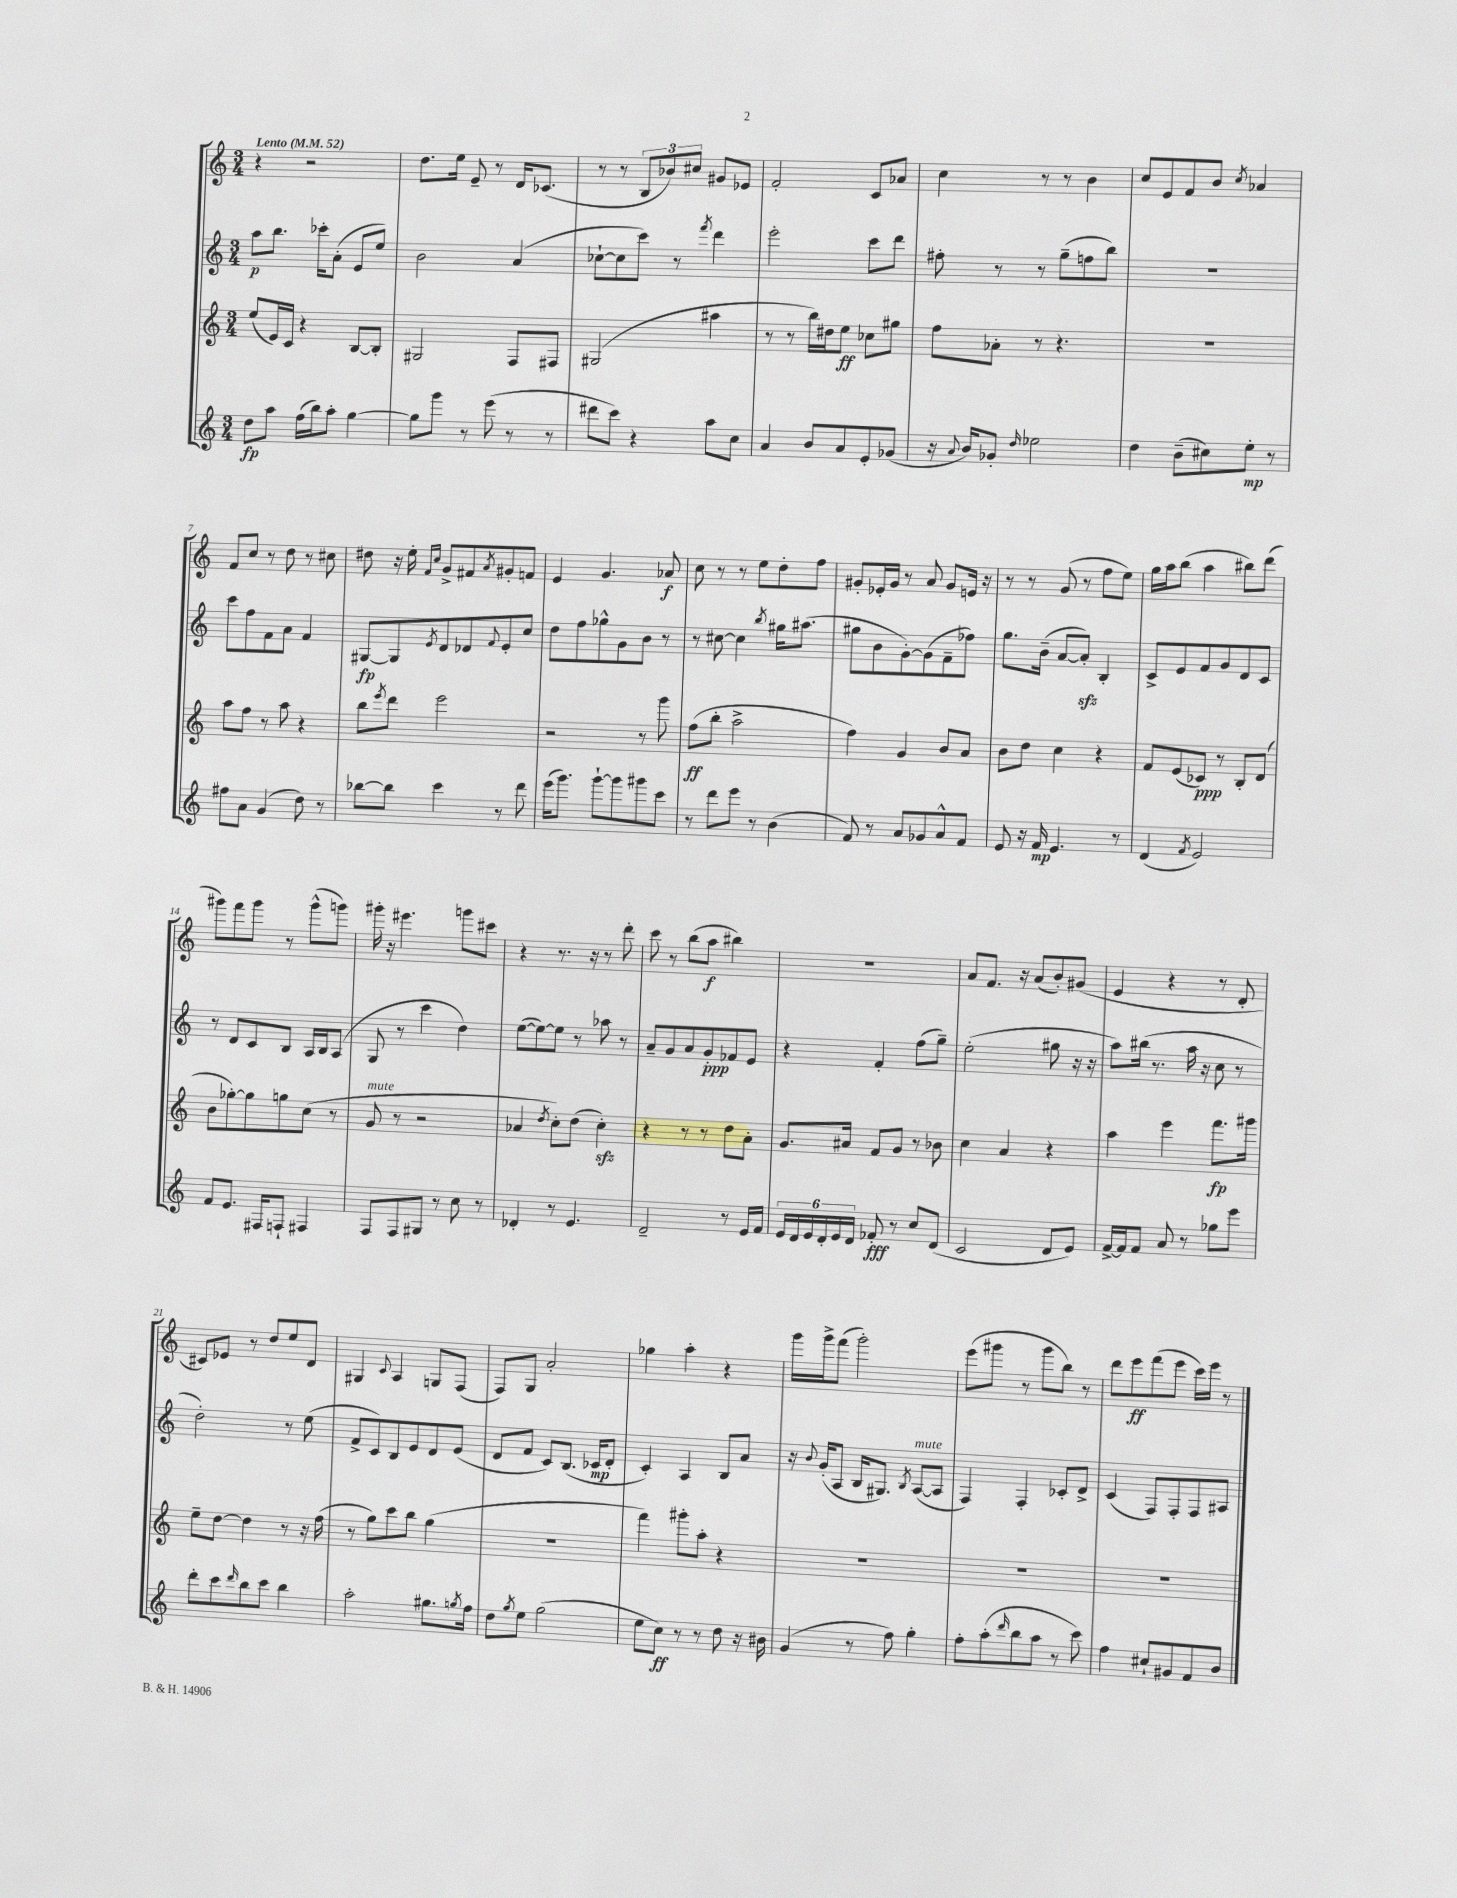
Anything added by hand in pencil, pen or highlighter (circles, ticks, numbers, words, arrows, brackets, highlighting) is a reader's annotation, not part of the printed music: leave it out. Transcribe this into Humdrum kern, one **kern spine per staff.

**kern	**dynam	**kern	**dynam	**kern	**dynam	**kern	**dynam
*part4	*part4	*part3	*part3	*part2	*part2	*part1	*part1
*staff4	*staff4	*staff3	*staff3	*staff2	*staff2	*staff1	*staff1
*clefG2	*	*clefG2	*	*clefG2	*	*clefG2	*
*k[]	*	*k[]	*	*k[]	*	*k[]	*
*M3/4	*	*M3/4	*	*M3/4	*	*M3/4	*
*MM52	*	*MM52	*	*MM52	*	*MM52	*
=1	=1	=1	=1	=1	=1	=1	=1
!	!	!	!	!	!	!LO:TX:a:B:t=Lento	!
8dd\L	fp	(8ee/L	.	8aa\L	p	4r	.
8aa\J	.	16e/L)	.	8.bb\J	.	.	.
.	.	16c/JJ	.	.	.	.	.
(16ff\LL	.	4r	.	.	.	2r	.
16bb\J)	.	.	.	16ccc-X'\KL	.	.	.
8aa'\J	.	.	.	(8a'\J	.	.	.
[4gg\	.	[8B/L	.	8e/L	.	.	.
.	.	8B'/J]	.	8ee/J)	.	.	.
=2	=2	=2	=2	=2	=2	=2	=2
8gg\L]	.	2G#X/	.	2b\	.	8.dd\L	.
8ggg\J	.	.	.	.	.	.	.
.	.	.	.	.	.	16ee\Jk	.
8r	.	.	.	.	.	8e~/	.
(8eee\	.	.	.	.	.	8r	.
8r	.	8F/L	.	(4a/	.	16d/KL	.
.	.	.	.	.	.	(8.c-X/J	.
8r	.	8F#X/J	.	.	.	.	.
=3	=3	=3	=3	=3	=3	=3	=3
8ddd#X\L	.	(2G#X/	.	[8cc-X`\L	.	8r	.
8ccc\J)	.	.	.	8cc-\]	.	8r	.
4r	.	.	.	8ccc\J)	.	12B/L	.
.	.	.	.	.	.	12b-X/)	.
.	.	.	.	8r	.	.	.
.	.	.	.	.	.	12cc#X/J	.
.	.	.	.	8qfff/	.	.	.
8aa\L	.	4aa#X\	.	4ddd\	.	8g#X/L	.
8cc\J	.	.	.	.	.	8e-X/J	.
=4	=4	=4	=4	=4	=4	=4	=4
4a/	.	8r	.	2eee'\	.	2f'/	.
.	.	8r	.	.	.	.	.
8b/L	.	16bb\LL)	.	.	.	.	.
.	.	16dd#X\J	.	.	.	.	.
8a/	.	8ee\J	ff	.	.	.	.
8e'/	.	8cc-X\L	.	8ccc\L	.	8c/L	.
(8g-X/J	.	8gg#X\J	.	8ddd\J	.	8a-X/J	.
=5	=5	=5	=5	=5	=5	=5	=5
16r	.	8ff\L	.	8ff#X'\	.	4cc\	.
8qqa/	.	.	.	.	.	.	.
16b/KL)	.	.	.	.	.	.	.
8g-X'/J	.	8a-X'\J	.	8r	.	.	.
16qqdd/	.	.	.	.	.	.	.
2ee-X\	.	8r	.	8r	.	8r	.
.	.	4.r	.	(8gg~\L	.	8r	.
.	.	.	.	8ffn\	.	4b\	.
.	.	.	.	8bb\J)	.	.	.
=6	=6	=6	=6	=6	=6	=6	=6
4dd\	.	2.r	.	2.r	.	8cc/L	.
.	.	.	.	.	.	8e/	.
(8b~\L	.	.	.	.	.	8f/	.
8cc#X\)	.	.	.	.	.	8b/J	.
.	.	.	.	.	.	8qcc/	.
8ee'\J	mp	.	.	.	.	4a-X/	.
8r	.	.	.	.	.	.	.
!!LO:LB:g=z
=7	=7	=7	=7	=7	=7	=7	=7
8ff#X\L	.	8aa\L	.	8ccc\L	.	8f/L	.
8a\J	.	8ff\J	.	8ff\	.	8cc/J	.
(4g/	.	8r	.	8f\	.	8r	.
.	.	8aa\	.	8a\J	.	8dd\	.
8dd\)	.	4r	.	4f/	.	8r	.
8r	.	.	.	.	.	8cc#X\	.
=8	=8	=8	=8	=8	=8	=8	=8
[8bb-X\L	.	8bb\L	.	[8G#X/L	fp	8dd#X\	.
.	.	8qeee/	.	.	.	.	.
8bb-\J]	.	8ddd\J	.	8G#/]	.	16r	.
.	.	.	.	.	.	16ee'\	.
.	.	.	.	.	.	16qqf/LL	.
.	.	.	.	8qe/	.	16qqcc/JJ	.
4ccc\	.	2eee\	.	8d/	.	8g^/L	.
.	.	.	.	8d-X/	.	8f#X/	.
.	.	.	.	8qqf/	.	8qa/	.
8r	.	.	.	8e'/	.	8g#X'/	.
8ddd\	.	.	.	8cc/J	.	8fn/J	.
=9	=9	=9	=9	=9	=9	=9	=9
(16eee\KL	.	2r	.	8dd\L	.	4e/	.
8.ggg\J)	.	.	.	.	.	.	.
.	.	.	.	8ff\	.	.	.
[8ggg`\L	.	.	.	8gg-X^^\	.	4.g/	.
8ggg\]	.	.	.	8g\	.	.	.
8ggg#X\	.	8r	.	8b\J	.	.	.
8ccc\J	.	8ggg\	.	8r	.	8a-X/	f
=10	=10	=10	=10	=10	=10	=10	=10
8r	.	(8ff\L	ff	8r	.	8cc\	.
8ddd\L	.	8bb'\J	.	[8cc#X\	.	8r	.
8eee\J	.	2aa^\	.	4cc#\]	.	8r	.
8r	.	.	.	.	.	8ee\L	.
.	.	.	.	8qbb/	.	.	.
(4b\	.	.	.	16gg#X\KL	.	8dd'\	.
.	.	.	.	(8.aa#X\J	.	.	.
.	.	.	.	.	.	8ff\J	.
=11	=11	=11	=11	=11	=11	=11	=11
8f/)	.	4ff\)	.	8gg#X\L	.	8g#X'/L	.
8r	.	.	.	8b\	.	16e-X'/L	.
.	.	.	.	.	.	16g#/JJ	.
8a/L	.	4g/	.	[8g'\)	.	8r	.
8g-X/	.	.	.	(8g\]	.	8a/	.
8a^^/	.	8b/L	.	8f~\	.	8g#/L	.
8f/J	.	8a/J	.	8ff-X\J)	.	16en/Jk	.
.	.	.	.	.	.	16r	.
=12	=12	=12	=12	=12	=12	=12	=12
8e/	.	8b\L	.	8.gg\L	.	8r	.
16r	.	8dd\J	.	.	.	8r	.
16f/	mp	.	.	(16b~\Jk	.	.	.
4.e/	.	4cc\	.	[8a/L	.	(8g/	.
.	.	.	.	8azz'/J])	.	8r	.
.	.	4r	.	4B'/	.	8ff\L	.
8r	.	.	.	.	.	8ee\J)	.
=13	=13	=13	=13	=13	=13	=13	=13
(4d/	.	8f/L	.	8c^/L	.	16gg\LL	.
.	.	.	.	.	.	16aa\J	.
.	.	(8e/	.	8e/	.	(8bb\J	.
8qf/	.	.	.	.	.	.	.
2e/)	.	8c-X/J)	ppp	8f/	.	4aa\	.
.	.	8r	.	8g/	.	.	.
.	.	8B'/L	.	8d/	.	8bb#X\L)	.
.	.	(8d/J	.	8c/J	.	(8ddd\J	.
!!LO:LB:g=z
=14	=14	=14	=14	=14	=14	=14	=14
8f/L	.	8b\L	.	8r	.	8ggg#X\L)	.
8.e/J	.	[8gg-X'\)	.	8d/L	.	8fff\	.
.	.	8gg-\]	.	8c/	.	8ggg#\J	.
16F#X/KL	.	.	.	.	.	.	.
8Fn`/J	.	8ggn\	.	8B/J	.	8r	.
4F#X/	.	(8cc\J	.	16A/LL	.	(8ggg#^^\L	.
.	.	.	.	16B/J	.	.	.
.	.	8r	.	(8A/J	.	8gggn\J)	.
=15	=15	=15	=15	=15	=15	=15	=15
!	!	!LO:TX:a:i:t=mute	!	!	!	!	!
8F/L	.	8g/	.	8G/	.	16ggg#X'\	.
.	.	.	.	.	.	16r	.
8F/	.	8r	.	8r	.	4.eee#X\	.
8G#X/J	.	2r	.	4ccc\	.	.	.
8r	.	.	.	.	.	.	.
8cc\	.	.	.	4dd\)	.	8gggn\L	.
8r	.	.	.	.	.	8ccc#X\J	.
=16	=16	=16	=16	=16	=16	=16	=16
4d-X'/	.	4a-X/	.	([8ee\L	.	4r	.
.	.	.	.	8ee\_)	.	.	.
.	.	8qdd/	.	.	.	.	.
8r	.	8cc'\L)	.	8ee\J]	.	8.r	.
4.e/	.	(8dd\J	.	8r	.	.	.
.	.	.	.	.	.	16r	.
.	.	4cczz'\)	.	8aa-X\	.	8r	.
.	.	.	.	8r	.	8ddd'\	.
=17	=17	=17	=17	=17	=17	=17	=17
2d~/	.	4r	.	8a~/L	.	8ccc\	.
.	.	.	.	8g/	.	8r	.
.	.	8r	.	8a/	.	(8bb\L	.
.	.	8r	.	8g'/	ppp	8aa\J	f
8r	.	8dd\L	.	8f-X/	.	4bb#X\)	.
16e/LL	.	8a'\J	.	8e/J	.	.	.
16f/JJ	.	.	.	.	.	.	.
=18	=18	=18	=18	=18	=18	=18	=18
24e/LL	.	8.g/L	.	4r	.	2.r	.
24d/	.	.	.	.	.	.	.
24e/	.	.	.	.	.	.	.
24d'/	.	.	.	.	.	.	.
24e/	.	.	.	.	.	.	.
.	.	16a#X/Jk	.	.	.	.	.
24d/JJ	.	.	.	.	.	.	.
8f-X'/	fff	8f/L	.	4f'/	.	.	.
8r	.	8g/J	.	.	.	.	.
8cc/L	.	8r	.	(8ff\L	.	.	.
(8d/J	.	8b-X\	.	8gg~\J)	.	.	.
=19	=19	=19	=19	=19	=19	=19	=19
2c/	.	4cc\	.	(2ee'\	.	8a/L	.
.	.	.	.	.	.	8.f/J	.
.	.	4a/	.	.	.	.	.
.	.	.	.	.	.	16r	.
.	.	.	.	.	.	(8a/L	.
8d/L	.	4r	.	8gg#X\	.	8b'/)	.
8e/J)	.	.	.	16r	.	(8g#X/J	.
.	.	.	.	16r	.	.	.
=20	=20	=20	=20	=20	=20	=20	=20
[16f^/LL	.	4aa\	.	8aa\L)	.	4e/	.
16f/J]	.	.	.	.	.	.	.
8f/J	.	.	.	(16bb#X\Jk	.	.	.
.	.	.	.	8.r	.	.	.
8a/	.	4eee\	.	.	.	4r	.
8r	.	.	.	16aa\	.	.	.
.	.	.	.	16r	.	.	.
8gg-X\L	.	8.fff\L	fp	8cc\	.	8r	.
8eee\J	.	.	.	8r	.	8d'/	.
.	.	16ggg#X\Jk	.	.	.	.	.
!!LO:LB:g=z
=21	=21	=21	=21	=21	=21	=21	=21
8ddd'\L	.	8ee~\L	.	2dd'\)	.	8c#X/L)	.
8ccc\	.	[8dd\J	.	.	.	8e-X/J	.
16qqddd/	.	.	.	.	.	.	.
8bb\	.	4dd\]	.	.	.	8r	.
8ccc\J	.	.	.	.	.	8dd/L	.
4bb\	.	8r	.	8r	.	8ee/	.
.	.	16r	.	(8ee\	.	8d/J	.
.	.	(16ff\	.	.	.	.	.
=22	=22	=22	=22	=22	=22	=22	=22
2aa'\	.	8r	.	8f^/L	.	4G#X/	.
.	.	8gg\L)	.	8c/)	.	.	.
.	.	.	.	.	.	8qqc/	.
.	.	8ccc\	.	8B/	.	4A/	.
.	.	8bb\J	.	8e/	.	.	.
8.gg#X\L	.	(4gg\	.	8d/	.	8Gn/L	.
.	.	.	.	(8e/J	.	(8F/J	.
8qggn/	.	.	.	.	.	.	.
16ff\Jk	.	.	.	.	.	.	.
=23	=23	=23	=23	=23	=23	=23	=23
8dd\L	.	2.r	.	8d/L	.	8F/L)	.
8qgg/	.	.	.	.	.	.	.
8ee\J	.	.	.	8f/J	.	8G/J	.
(2gg\	.	.	.	8c/L)	.	2a'/	.
.	.	.	.	(8.B/J	.	.	.
.	.	.	.	16c-X/KL	mp	.	.
.	.	.	.	8d'/J	.	.	.
=24	=24	=24	=24	=24	=24	=24	=24
8ee\L	.	4fff\)	.	4c'/)	.	4gg-X\	.
8cc\J)	ff	.	.	.	.	.	.
8r	.	8ggg#X'\L	.	4A/	.	4aa'\	.
8r	.	8aa'\J	.	.	.	.	.
8dd\	.	4r	.	8B/L	.	4r	.
16r	.	.	.	8a/J	.	.	.
16b#X\	.	.	.	.	.	.	.
=25	=25	=25	=25	=25	=25	=25	=25
(4g/	.	2.r	.	16r	.	16ggg\LL	.
.	.	.	.	8qqb/	.	.	.
.	.	.	.	(16g'/KL	.	16ggg^\J	.
.	.	.	.	8A/J	.	(8fff\J	.
8r	.	.	.	16B/KL	.	2ggg'\)	.
.	.	.	.	8.G#X/J)	.	.	.
8ff\)	.	.	.	.	.	.	.
.	.	.	.	8qB/	.	.	.
!	!	!	!	!LO:TX:a:i:t=mute	!	!	!
4gg'\	.	.	.	([8A/L	.	.	.
.	.	.	.	8A/J]	.	.	.
=26	=26	=26	=26	=26	=26	=26	=26
8ff'\L	.	2.r	.	4F/)	.	(8eee\L	.
(8aa'\	.	.	.	.	.	8ggg#X\J	.
16qqddd/	.	.	.	.	.	.	.
8bb\	.	.	.	4F'/	.	8r	.
8aa\J	.	.	.	.	.	8ggg#\L	.
8r	.	.	.	8c-X'/L	.	8bb\J)	.
8ccc\)	.	.	.	8d^/J	.	8r	.
=27	=27	=27	=27	=27	=27	=27	=27
4ff\	.	2.r	.	(4c/	.	8ddd\L	.
.	.	.	.	.	.	8eee\	ff
8cc#X`/L	.	.	.	8F/L)	.	(8fff\	.
8g#X/	.	.	.	8F'/	.	8eee\J	.
8f/	.	.	.	8F/	.	16ccc\LL)	.
.	.	.	.	.	.	16eee\JJ	.
8b/J	.	.	.	8A#X/J	.	8r	.
==	==	==	==	==	==	==	==
*-	*-	*-	*-	*-	*-	*-	*-
